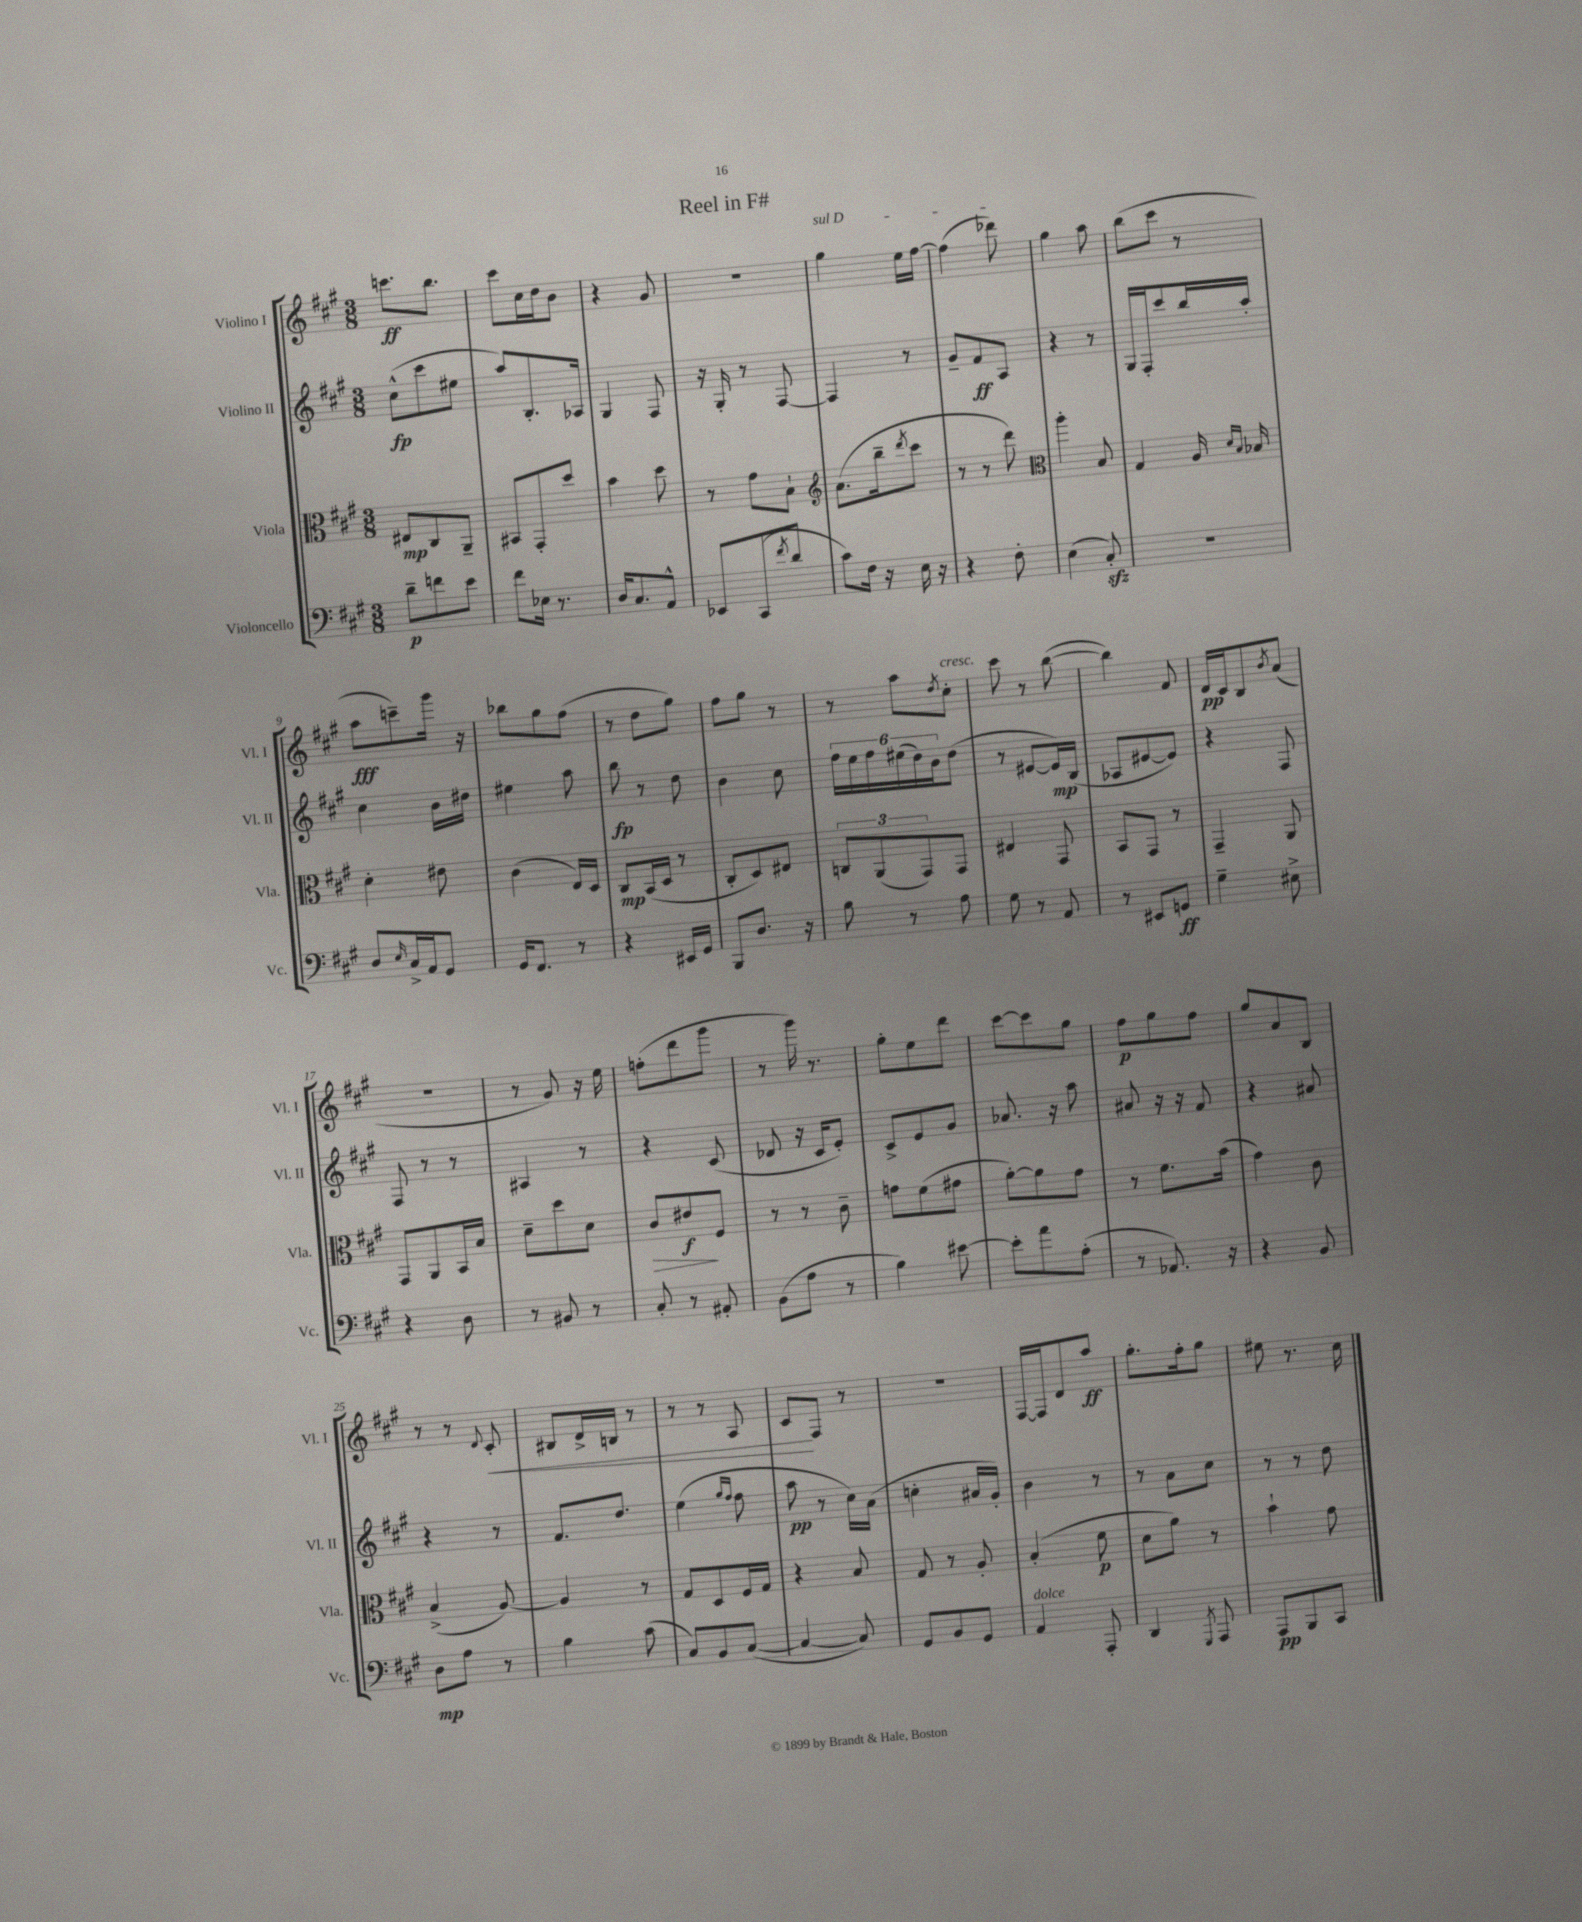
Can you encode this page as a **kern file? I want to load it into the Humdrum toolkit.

**kern	**dynam	**kern	**dynam	**kern	**dynam	**kern	**dynam
*part4	*part4	*part3	*part3	*part2	*part2	*part1	*part1
*staff4	*staff4	*staff3	*staff3	*staff2	*staff2	*staff1	*staff1
*I"Violoncello	*	*I"Viola	*	*I"Violino II	*	*I"Violino I	*
*I'Vc.	*	*I'Vla.	*	*I'Vl. II	*	*I'Vl. I	*
*clefF4	*	*clefC3	*	*clefG2	*	*clefG2	*
*k[f#c#g#]	*	*k[f#c#g#]	*	*k[f#c#g#]	*	*k[f#c#g#]	*
*M3/8	*	*M3/8	*	*M3/8	*	*M3/8	*
=1	=1	=1	=1	=1	=1	=1	=1
8d~\L	p	8E#X/L	mp	(8cc#^^\L	fp	8.cccn\L	ff
8fn\	.	8C#/	.	8ccc#\	.	.	.
.	.	.	.	.	.	8.bb\J	.
8e\J	.	8AA~/J	.	8ee#X\J	.	.	.
=2	=2	=2	=2	=2	=2	=2	=2
8f#\L	.	8BB#X/L	.	8aa/L)	.	8ccc#\L	.
16E-X\Jk	.	8GG#'/	.	8.B'/	.	16cc#\L	.
8.r	.	.	.	.	.	16dd\J	.
.	.	8dd/J	.	.	.	8b\J	.
.	.	.	.	16A-X/Jk	.	.	.
=3	=3	=3	=3	=3	=3	=3	=3
16D/KL	.	4b\	.	4G#/	.	4r	.
8.C#/	.	.	.	.	.	.	.
8AA^^/J	.	8dd\	.	8F#/	.	8g#/	.
=4	=4	=4	=4	=4	=4	=4	=4
8EE-X/L	.	8r	.	16r	.	4.r	.
.	.	.	.	16G#'/	.	.	.
(8CC#/	.	8g#\L	.	8r	.	.	.
8qf#/	.	.	.	.	.	.	.
8d/J	.	8B`\J	.	[8F#/	.	.	.
=5	=5	=5	=5	=5	=5	=5	=5
*	*	*clefG2	*	*	*	*	*
!	!	!	!	!	!	!LO:TX:a:i:t=sul D	!
8c#\L)	.	(8.a\L	.	4F#/]	.	4gg#\	.
16F#\Jk	.	.	.	.	.	.	.
16r	.	16bb~\k	.	.	.	.	.
.	.	8qddd/	.	.	.	.	.
16E\	.	8ccc#\J	.	8r	.	16ee\LL	.
16r	.	.	.	.	.	[16ff#\JJ	.
=6	=6	=6	=6	=6	=6	=6	=6
4r	.	8r	.	8g#~/L	.	(4ff#\]	.
.	.	8r	.	8f#/	ff	.	.
8F#'\	.	8ddd\)	.	8A/J	.	8ddd-X\)	.
=7	=7	=7	=7	=7	=7	=7	=7
*	*	*clefC3	*	*	*	*	*
(4E\	.	4aa'\	.	4r	.	4gg#\	.
8C#zz'/)	.	8B/	.	8r	.	8aa\	.
=8	=8	=8	=8	=8	=8	=8	=8
4.r	.	4G#/	.	16G#/LL	.	(8bb\L	.
.	.	.	.	16F#'/J	.	.	.
.	.	.	.	8ccc#/	.	8ccc#\J	.
.	.	16A/	.	16bb/L	.	8r	.
.	.	16qqd/LL	.	.	.	.	.
.	.	16qqB/JJ	.	.	.	.	.
.	.	16B-X/	.	16aa'/JJ	.	.	.
!!LO:LB:g=z
=9	=9	=9	=9	=9	=9	=9	=9
8D/L	.	4d'\	.	4cc#\	.	8aa\L	fff
16qqE/	.	.	.	.	.	.	.
16C#^/L	.	.	.	.	.	8cccn~\)	.
16AA/J	.	.	.	.	.	.	.
8GG#/J	.	8e#X\	.	16b\LL	.	16ggg#\Jk	.
.	.	.	.	16dd#X\JJ	.	16r	.
=10	=10	=10	=10	=10	=10	=10	=10
16GG#/KL	.	(4c#\	.	4ee#X\	.	8bb-X\L	.
8.FF#/J	.	.	.	.	.	.	.
.	.	.	.	.	.	8gg#\	.
8r	.	16E/LL)	.	8aa\	.	(8ff#\J	.
.	.	16D/JJ	.	.	.	.	.
=11	=11	=11	=11	=11	=11	=11	=11
4r	.	8C#/L	mp	8bb\	fp	8r	.
.	.	(16BB/L	.	8r	.	8dd\L	.
.	.	16D/JJ	.	.	.	.	.
16EE#X/LL	.	8r	.	8dd\	.	8gg#\J)	.
16GG#/JJ	.	.	.	.	.	.	.
=12	=12	=12	=12	=12	=12	=12	=12
8BBB/L	.	8C#'/L	.	4b\	.	8ff#\L	.
8.D/J	.	8D/)	.	.	.	8gg#\J	.
.	.	8E#X/J	.	8cc#\	.	8r	.
16r	.	.	.	.	.	.	.
=13	=13	=13	=13	=13	=13	=13	=13
8B\	.	12Cn/L	.	24ff#\LL	.	8r	.
.	.	.	.	24ee\	.	.	.
.	.	(12AA/	.	24ff#\	.	.	.
8r	.	.	.	(24ee#X\	.	8aa\L	.
.	.	12GG#/)	.	24dd\)	.	.	.
.	.	.	.	24b\J	.	.	.
.	.	.	.	.	.	8qdd/	.
!	!	!	!	!	!	!LO:TX:a:i:t=cresc.	!
8A\	.	8GG#/J	.	(8dd\J	.	8cc#'\J	.
=14	=14	=14	=14	=14	=14	=14	=14
8G#\	.	4E#X/	.	8r	.	8ccc#\	.
8r	.	.	.	[8e#X/L	.	8r	.
8AA/	.	8GG#/	.	16e#/L])	mp	([8bb\	.
.	.	.	.	(16B/JJ	.	.	.
=15	=15	=15	=15	=15	=15	=15	=15
8r	.	8BB/L	.	8A-X/L	.	4bb\])	.
8EE#X/L	.	8GG#/J	.	[8e#X/	.	.	.
8GGn/J	ff	8r	.	8e#/J])	.	8f#/	.
=16	=16	=16	=16	=16	=16	=16	=16
4G#~\	.	4GG#~/	.	4r	.	16d/LL	pp
.	.	.	.	.	.	16c#/J	.
.	.	.	.	.	.	8B/	.
.	.	.	.	.	.	8qb/	.
8E#X^\	.	8AA/	.	8F#/	.	(8a/J	.
!!LO:LB:g=z
=17	=17	=17	=17	=17	=17	=17	=17
4r	.	8GG#/L	.	8F#/	.	4.r	.
.	.	8AA/	.	8r	.	.	.
8D\	.	16BB/L	.	8r	.	.	.
.	.	16B/JJ	.	.	.	.	.
=18	=18	=18	=18	=18	=18	=18	=18
8r	.	8d~\L	.	4A#X/	.	8r	.
8BB#X/	.	8dd\	.	.	.	8g#/)	.
8r	.	8d\J	.	8r	.	16r	.
.	.	.	.	.	.	16ee\	.
=19	=19	=19	=19	=19	=19	=19	=19
!	!	!	!LO:HP:b	!	!	!	!
8C#'/	.	8c#/L	>	4r	.	(8ffn'\L	.
8r	.	8e#X/	f	.	.	8ddd\	.
8AA#X'/	.	8F#/J	]	(8c#/	.	8ggg#\J	.
=20	=20	=20	=20	=20	=20	=20	=20
(8BB\L	.	8r	.	8d-X/	.	8r	.
8A\J	.	8r	.	16r	.	16ggg#\)	.
.	.	.	.	16c#/KL	.	8.r	.
8r	.	8c#~\	.	8e'/J)	.	.	.
=21	=21	=21	=21	=21	=21	=21	=21
4B\)	.	8gn\L	.	8c#^/L	.	8gg#'\L	.
.	.	(8f#\	.	8e/	.	8ee\	.
[8e#X\	.	8g#X\J	.	8g#/J	.	8ddd\J	.
=22	=22	=22	=22	=22	=22	=22	=22
8e#'\L]	.	[8a'\L)	.	8.a-X/	.	[8ccc#\L	.
8a\	.	8a\]	.	.	.	8ccc#\]	.
.	.	.	.	16r	.	.	.
(8A'\J	.	8g#\J	.	8aa\	.	8gg#\J	.
=23	=23	=23	=23	=23	=23	=23	=23
8r	.	8r	.	8a#X/	.	8ff#\L	p
8.AA-X/)	.	8.f#\L	.	16r	.	8gg#\	.
.	.	.	.	16r	.	.	.
.	.	.	.	8f#/	.	8ff#\J	.
16r	.	(16b\Jk	.	.	.	.	.
=24	=24	=24	=24	=24	=24	=24	=24
4r	.	4g#\)	.	4r	.	8gg#/L	.
.	.	.	.	.	.	8a/	.
8BB/	.	8c#\	.	8a#X/	.	8B/J	.
!!LO:LB:g=z
=25	=25	=25	=25	=25	=25	=25	=25
8D\L	mp	(4B^/	.	4r	.	8r	.
8A\J	.	.	.	.	.	8r	.
.	.	.	.	.	.	8qqd/	.
!	!	!	!	!	!	!	!LO:HP:b
8r	.	[8A/)	.	8r	.	8c#'/	<
=26	=26	=26	=26	=26	=26	=26	=26
4B\	.	4A/]	.	8.f#/L	.	8B#X/L	.
.	.	.	.	.	.	16d^/L	.
.	.	.	.	8.dd/J	.	16Bn/JJ	.
(8c#\	.	8r	.	.	.	8r	.
=27	=27	=27	=27	=27	=27	=27	=27
8C#/L)	.	8G#/L	.	(4ee\	.	8r	.
8BB/	.	8D/	.	.	.	8r	.
.	.	.	.	16qqgg#/LL	.	.	.
.	.	.	.	16qqff#/JJ	.	.	.
([8C#/J	.	16F#/L	.	8ff#\	.	8A/	.
.	.	16G#/JJ	.	.	.	.	.
=28	=28	=28	=28	=28	=28	=28	=28
4C#/_	.	4r	.	8aa\	pp	8c#/L	.
.	.	.	.	8r	.	8F#/J	[
8C#/])	.	8B/	.	16cc#\LL)	.	8r	.
.	.	.	.	(16a\JJ	.	.	.
=29	=29	=29	=29	=29	=29	=29	=29
8GG#/L	.	8G#/	.	4ccn'\	.	4.r	.
8BB/	.	8r	.	.	.	.	.
8GG#/J	.	8A'/	.	16a#X/LL	.	.	.
.	.	.	.	16g#'/JJ)	.	.	.
=30	=30	=30	=30	=30	=30	=30	=30
!LO:TX:a:i:t=dolce	!	!	!	!	!	!	!
4AA/	.	(4B'/	.	4b\	.	[16F#/LL	.
.	.	.	.	.	.	16F#/J]	.
.	.	.	.	.	.	8d/	.
8AAA'/	.	8f#\	p	8r	.	8aa/J	ff
=31	=31	=31	=31	=31	=31	=31	=31
4DD/	.	8d\L	.	8r	.	8.gg#'\L	.
.	.	8a\J)	.	8a\L	.	.	.
.	.	.	.	.	.	16ff#'\k	.
8qGGG#/	.	.	.	.	.	.	.
8AAA/	.	8r	.	8cc#\J	.	8gg#\J	.
=32	=32	=32	=32	=32	=32	=32	=32
8AAA/L	pp	4b`\	.	8r	.	8ee#X\	.
8BBB/	.	.	.	8r	.	8.r	.
8CC#/J	.	8g#\	.	8dd\	.	.	.
.	.	.	.	.	.	16cc#\	.
==	==	==	==	==	==	==	==
*-	*-	*-	*-	*-	*-	*-	*-
